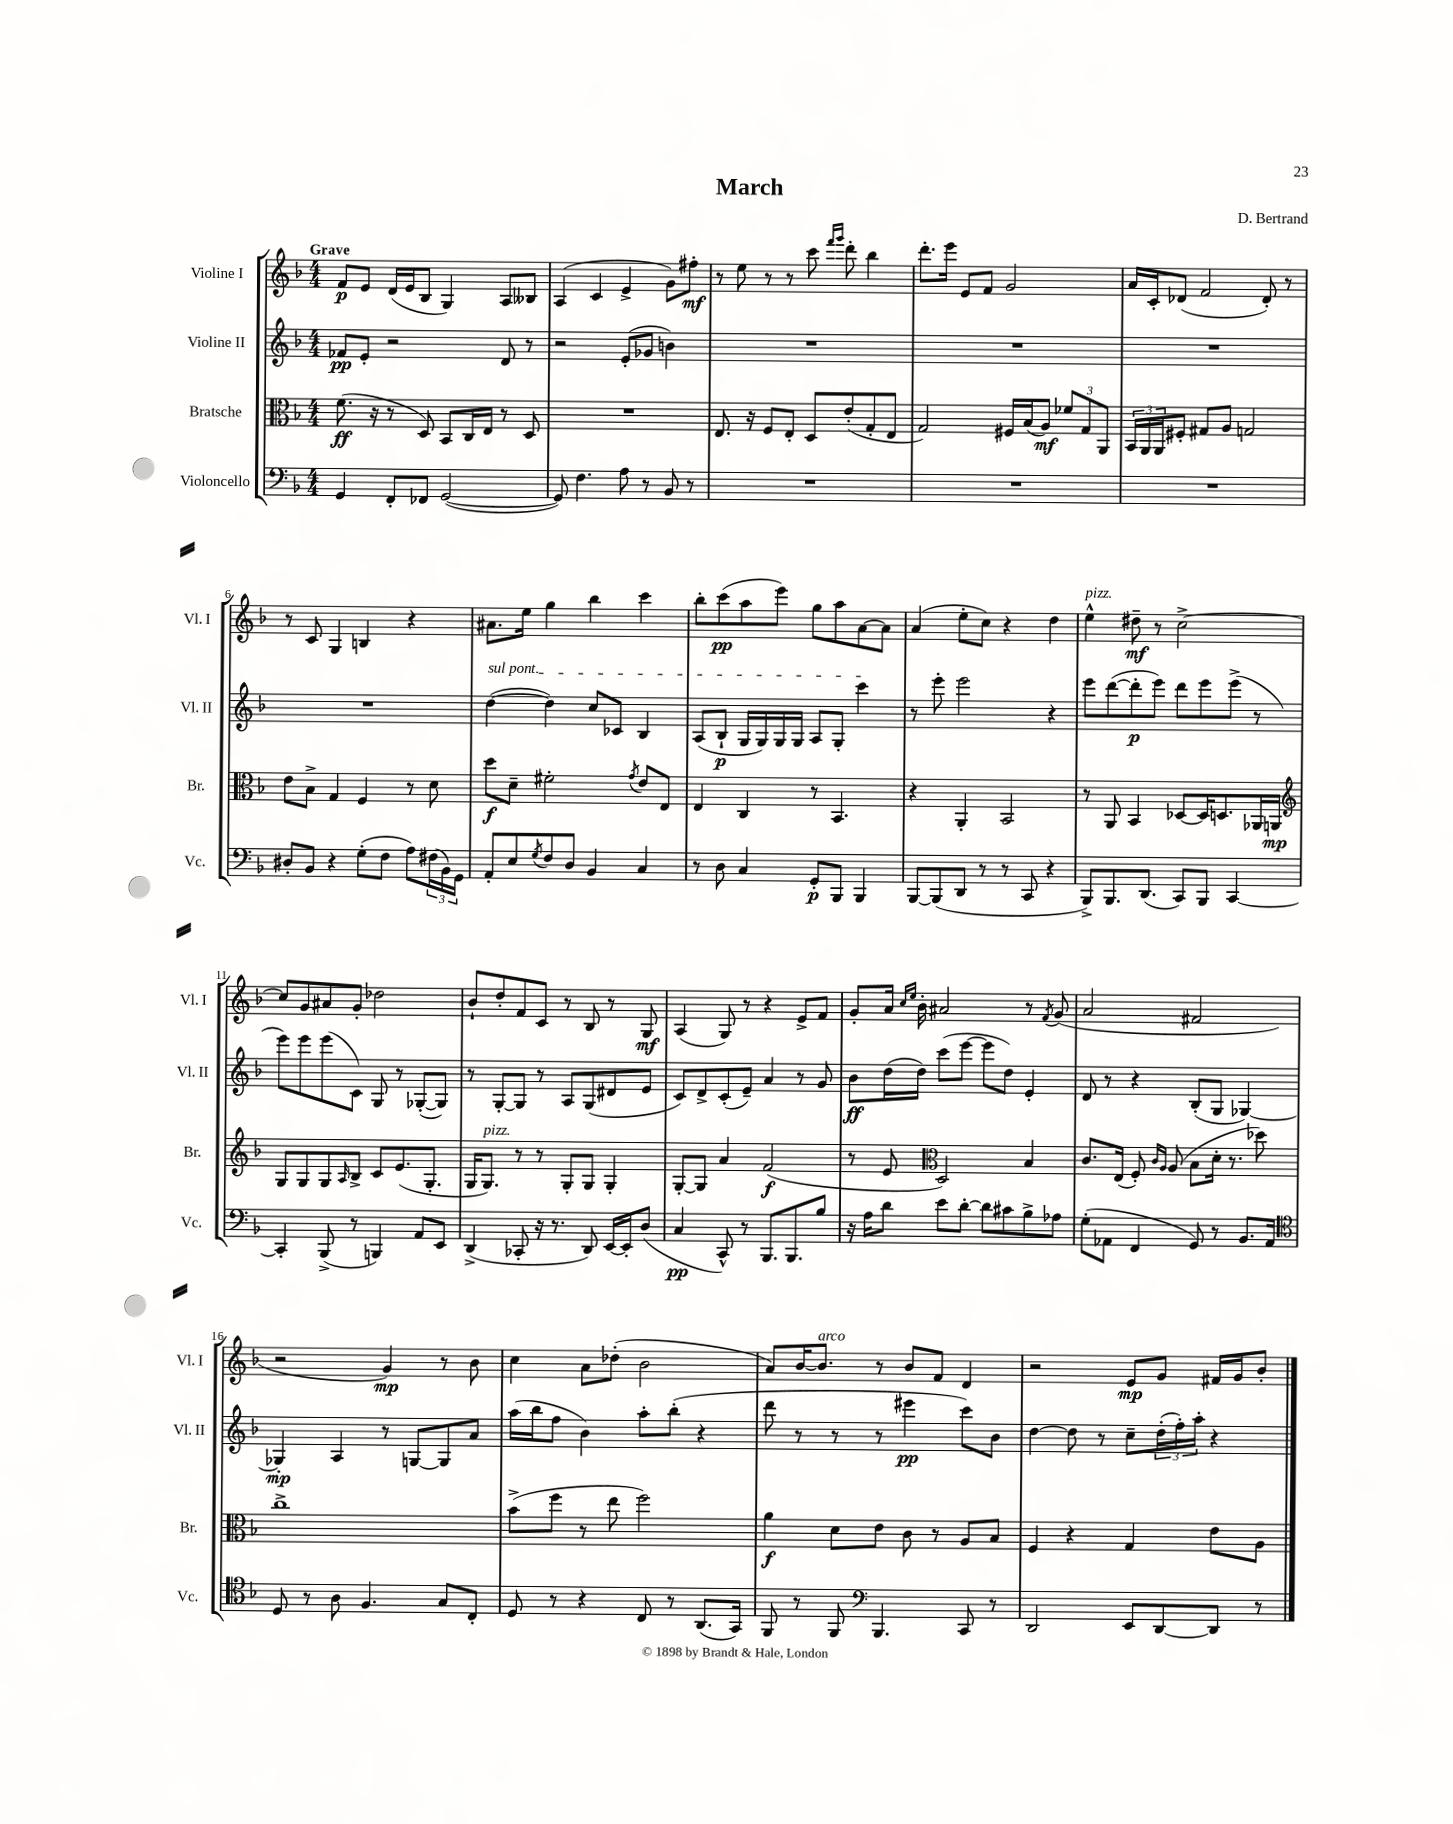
\header { title = "March" composer = "D. Bertrand" }
<<
\new StaffGroup <<
\new Staff = "s0" \with { instrumentName = "Violine I" shortInstrumentName = "Vl. I" } {
    \clef treble \key f \major \numericTimeSignature \time 4/4 \tempo "Grave"
    f'8\p e'8 d'16( e'16 bes8 g4) a8 beses8 |
    a4( c'4 e'4-> g'8) fis''8-.\mf |
    r8 e''8 r8 r8 c'''8 \grace { f'''16 g'''16 } d'''8-. bes''4 |
    d'''8.-. e'''16 e'8 f'8 g'2 |
    a'16 c'16-. des'8( f'2 des'8-.) r8 |
    r8 c'8 g4 b4 r4 |
    ais'8. e''16 g''4 bes''4 c'''4 |
    bes''8-. c'''8\pp( a''8 e'''8) g''8 a''8 a'8~ a'8 |
    a'4( e''8-. c''8) r4 d''4 |
    e''4-^^\markup { \italic "pizz." } dis''8--\mf r8 c''2~-> |
    c''8 g'8 ais'8 g'8-. des''2 |
    bes'8-! d''8-. f'8 c'8 r8 bes8 r8 g8\mf |
    a4( g8) r8 r4 e'8-> f'8 |
    g'8-. a'16 \grace { c''16 e''16 } bes'16-. ais'2 r8 \acciaccatura { f'8 } g'8( |
    a'2 fis'2 |
    r2 g'4\mp) r8 bes'8 |
    c''4 a'8 des''8-.( bes'2 |
    a'8) bes'16~ bes'8.^\markup { \italic "arco" } r8 bes'8 f'8 d'4 |
    r2 e'8\mp g'8 fis'16 g'16 bes'8-. \bar "|." |
}
\new Staff = "s1" \with { instrumentName = "Violine II" shortInstrumentName = "Vl. II" } {
    \clef treble \key f \major \numericTimeSignature \time 4/4
    fes'8\pp e'8-. r2 d'8 r8 |
    r2 e'8-.( ges'8 b'4) |
    R1 |
    R1 |
    R1 |
    R1 |
    \once \override TextSpanner.bound-details.left.text = \markup { \italic "sul pont." } d''4~\startTextSpan( d''4) c''8 ces'8 bes4 |
    a8( bes8-!\p g16 g16) g16 g16 a8 g8-. c'''4\stopTextSpan |
    r8 e'''8-. e'''2 r4 |
    e'''8 d'''8~( d'''8-.\p e'''8) d'''8 e'''8 e'''8->( r8 |
    e'''8) e'''8 e'''8( c'8) g8 r8 ges8~-.( ges8) |
    r8 g8~-. g8 r8 a8 g8( dis'8 e'8 |
    c'8) d'8-> c'8-.( e'8--) a'4 r8 g'8 |
    bes'8\ff d''16( d''16) c'''8( e'''8~ e'''8 d''8) e'4-. |
    d'8 r8 r4 bes8-.( g8 ges4~) |
    ges4-.\mp a4 r8 g8~ g8 a'8 |
    a''16( bes''16 f''8 bes'4) a''8-. bes''8-.( r4 |
    d'''8 r8 r8 r8 eis'''4\pp c'''8) bes'8 |
    d''4~ d''8 r8 c''8-- \tuplet 3/2 { d''16-.( f''16-.) a''16-. } r4 \bar "|." |
}
\new Staff = "s2" \with { instrumentName = "Bratsche" shortInstrumentName = "Br." } {
    \clef alto \key f \major \numericTimeSignature \time 4/4
    f'8.\ff( r16 r8 d8) bes,8 c16 e16 r8 d8 |
    R1 |
    e8. r16 f8 e8-. d8 e'8-.( g8-. e8 |
    g2) fis16 bes16( a8\mf) \tuplet 3/2 { fes'8 g8 a,8 } |
    \tuplet 3/2 { bes,16 a,16 a,16 } fis8-. gis8 a8 g2 |
    e'8 bes8-> g4 f4 r8 d'8 |
    d''8\f d'8-- fis'2-. \acciaccatura { g'8 } e'8 e8 |
    e4 c4 r8 bes,4. |
    r4 a,4-. bes,2 |
    r8 a,8 bes,4 des8~ des16 d8. aes,16 a,16\mp |
    \clef treble g8 g8 g8 \grace { a16 } bes8-> c'8 e'8.( g8.-. |
    g16 g8.^\markup { \italic "pizz." }) r8 r8 g8-. g8 g4-. |
    g8~-. g8 a'4 f'2\f( |
    r8 e'8 \clef alto d2) bes4 |
    c'8. e16( f8-.) \grace { c'16 a16 } a8( bes8 d'16-. r8. des''8) |
    c''1-> |
    bes'8->( f''8 r8 e''8 f''2) |
    a'4\f d'8 e'8 c'8 r8 a8 bes8 |
    f4 r4 g4 e'8 a8 \bar "|." |
}
\new Staff = "s3" \with { instrumentName = "Violoncello" shortInstrumentName = "Vc." } {
    \clef bass \key f \major \numericTimeSignature \time 4/4
    g,4 f,8-. fes,8 g,2~( |
    g,8) f4. a8 r8 bes,8 r8 |
    R1 |
    R1 |
    R1 |
    dis8-. bes,8 r4 g8-.( f8 a8) \tuplet 3/2 { fis16( bes,16) g,16 } |
    a,8-. e8 \acciaccatura { g8 } f8 d8 bes,4 c4 |
    r8 d8 c4 g,8-.\p bes,,8 bes,,4 |
    bes,,8~ bes,,8( d,8 r8 r8 c,8 r4 |
    bes,,8->) bes,,8. d,8.( c,8) bes,,8 c,4~ |
    c,4-. bes,,8->( r8 b,,4) a,8 e,8 |
    d,4->( ces,8-. r16 r8. d,8) e,16~ e,16-. d8( |
    c4\pp c,8-^) r8 bes,,8. bes,,8. bes8 |
    r16 a16 d'8 e'8 d'8~-. d'8 cis'8 bes8-> aes8 |
    g8-.( aes,8 f,4 g,8) r8 bes,8. aes,16 |
    \clef tenor d8 r8 a8 f4. g8 c8-. |
    d8 r8 r4 c8 r8 a,8.( g,16) |
    f,8 r8 f,8 \clef bass bes,,4. c,8 r8 |
    d,2 e,8 d,8~ d,8 r8 \bar "|." |
}
>>
>>
